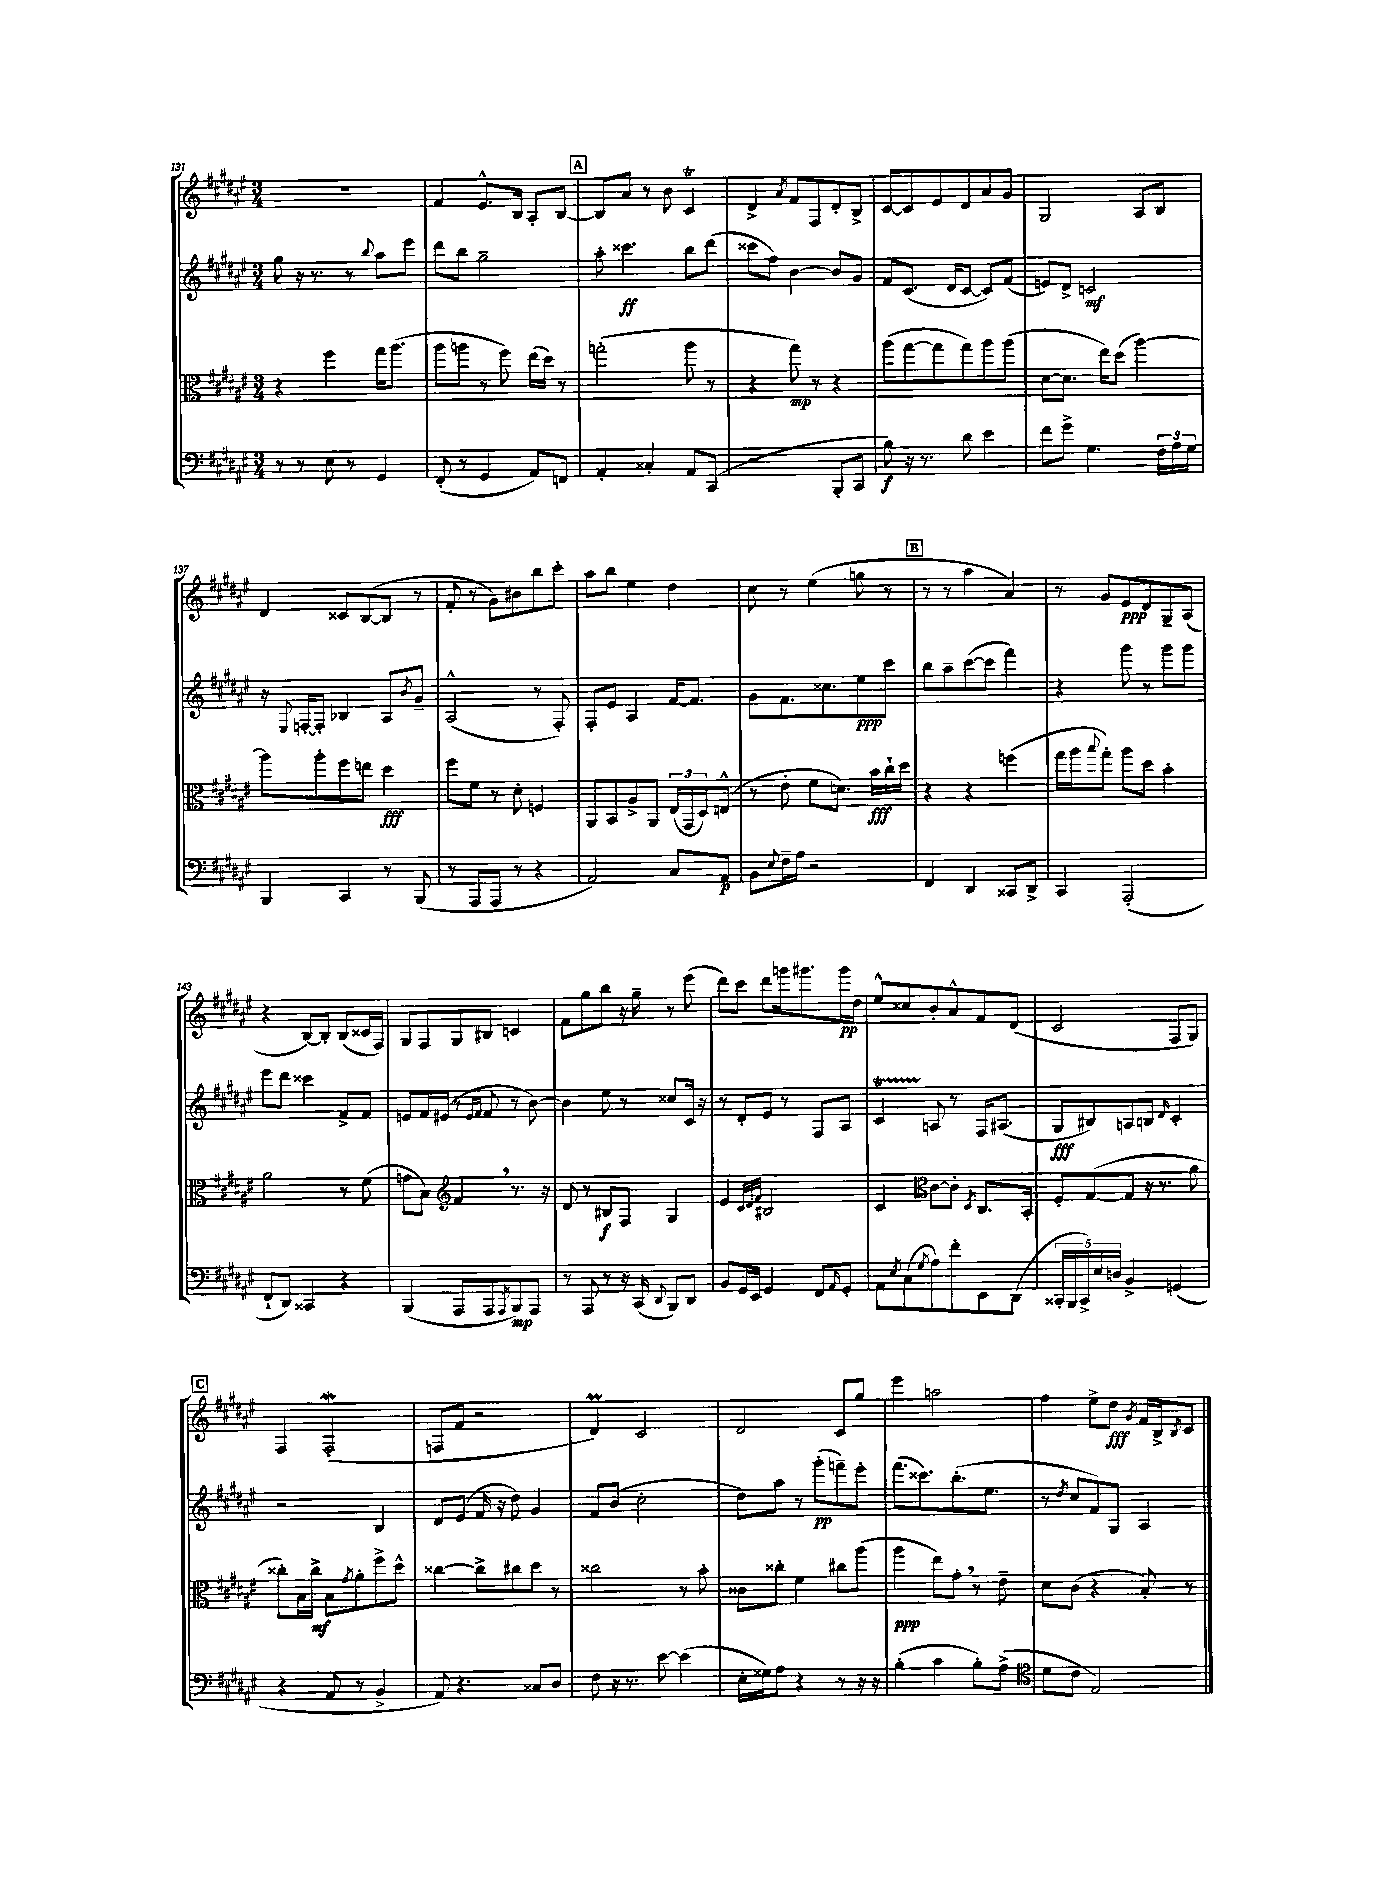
<<
\new StaffGroup <<
\new Staff = "s0" {
    \clef treble \key fis \major \numericTimeSignature \time 3/4
    R2. |
    fis'4 eis'8.-^ b16 ais8-. b8~ |
    \mark \markup { \box "A" } b8 ais'8 r8 b'8 cis'4\trill |
    dis'4-> \acciaccatura { ais'8 } fis'8 fis8 dis'8-. b8-> |
    cis'8~ cis'8 eis'8 dis'8 ais'8 gis'8 |
    gis2 ais8 b8 |
    dis'4 cisis'8 b8~( b8 r8 |
    fis'8-. r8 gis'8) bis'8 b''8 cis'''8-. |
    ais''8 b''8 eis''4 dis''4 |
    cis''8 r8 eis''4( g''8 r8 |
    \mark \markup { \box "B" } r8 r8 ais''4 ais'4) |
    r8 gis'8 eis'8\ppp dis'8 gis8-- ais8( |
    r4 b8~) b8-. b8( cisis'16 fis16) |
    gis8 fis8 gis8 bis8 c'4 |
    fis'8 gis''8 b''8 r16 gis''16-- r8 eis'''8( |
    dis'''8) cis'''8 dis'''8 g'''16 gis'''8. gis'''16\pp dis''16 |
    eis''8-^ cisis''8 b'8-. ais'8-^ fis'8 dis'8( |
    cis'2 fis8 gis8) |
    \mark \markup { \box "C" } fis4 fis2-.\mordent( |
    f8 fis'8 r2 |
    dis'4\prall) cis'2 |
    dis'2 cis'8 gis''8 |
    eis'''4 a''2 |
    fis''4 eis''8-> dis''8\fff \acciaccatura { gis'8 } fis'16 b16-> \acciaccatura { b8 } cis'8 \bar "|." |
}
\new Staff = "s1" {
    \clef treble \key fis \major \numericTimeSignature \time 3/4
    gis''8 r16 r8. r8 \appoggiatura { b''8 } ais''8 eis'''8 |
    dis'''8 b''8 gis''2-- |
    \mark \markup { \box "A" } ais''8-. cisis'''4.\ff b''8 dis'''8( |
    cisis'''8 fis''8) b'4~ b'8 gis'8 |
    fis'8 cis'8.( dis'16 cis'8~ cis'8) fis'8( |
    e'8) dis'8-> c'2\mf |
    r16 \appoggiatura { eis8 } f16~-. f8-. bes4 ais8 \acciaccatura { b'8 } gis'8-- |
    ais2-^( r8 fis8-.) |
    fis8-. eis'8 ais4 fis'16~ fis'8. |
    gis'8 fis'8. cisis''8. eis''8\ppp cis'''8 |
    \mark \markup { \box "B" } b''8 ais''8-- cis'''8~( cis'''8 fis'''4) |
    r4 gis'''8 r8 gis'''8 gis'''8 |
    eis'''8 dis'''8 cisis'''4 fis'8-> fis'8 |
    e'8 fis'16 eis'16( r8 \grace { eis'16 fis'16 } fis'8 r8 b'8~) |
    b'4 eis''8 r8 cisis''8 cis'16 r16 |
    r8 dis'8-. eis'8 r8 fis8 ais8 |
    cis'4\startTrillSpan a8\stopTrillSpan r8 fis16 ais8.( |
    gis8\fff bis8) a8 b8 \grace { dis'16 } cis'4-. |
    \mark \markup { \box "C" } r2 b4 |
    dis'8 eis'8( fis'16 r16 dis''8) gis'4 |
    fis'8 b'8( cis''2-. |
    dis''8) ais''8 r8 gis'''8-.\pp( f'''8--) eis'''8-. |
    fis'''8.( cisis'''8.) b''8.-.( eis''8. |
    r8 \acciaccatura { dis''8 } cis''8 fis'8) gis8 ais4 \bar "|." |
}
\new Staff = "s2" {
    \clef alto \key fis \major \numericTimeSignature \time 3/4
    r4 fis''4 gis''16 ais''8.( |
    ais''8 a''8 r8 fis''8) eis''16( dis''16) r8 |
    \mark \markup { \box "A" } g''2-.( ais''8 r8 |
    r4 gis''8\mp) r8 r4 |
    ais''8( gis''8~ gis''8 gis''8) ais''8 ais''8( |
    dis'8~ dis'8. eis''16) dis''8( ais''4~) |
    ais''8 ais''8-. fis''8 e''8 dis''4\fff |
    fis''8 fis'8 r8 dis'8-. f4 |
    ais,8 b,8 ais8-> ais,8 \tuplet 3/2 { eis16( gis,16 dis16) } e8-^( |
    r8 eis'8-. fis'8 d'8.) b'16\fff cis''16-! dis''16 |
    \mark \markup { \box "B" } r4 r4 f''4( |
    gis''16 ais''16 \appoggiatura { b''8 } gis''8-.) ais''8 dis''8 b'4-. |
    ais'2 r8 fis'8( |
    g'8 b8) \clef treble fis'4 \breathe r8. r16 |
    dis'8 r8 bis8\f fis8 gis4 |
    eis'4 \grace { cis'32 dis'32 fis'32 } bis2 |
    cis'4 \clef alto cis'8~ cis'8-. \acciaccatura { dis8 } cis8. b,16-. |
    fis8-. gis8~( gis8 r16 r8. ais'8 |
    \mark \markup { \box "C" } cisis''8-.) b16 cisis''16->\mf b8 \acciaccatura { gis'8 } ais'8-. fis''8-> dis''8-^ |
    cisis''4~ cisis''8-> cis''8 dis''8 r8 |
    cisis''2 r8 b'8-. |
    cisis'8 cisis''8-. fis'4 cis''8 ais''8( |
    ais''4\ppp eis''8) gis'8-. \breathe r8 eis'8-- |
    dis'8 cis'8( r4 b8-.) r8 \bar "|." |
}
\new Staff = "s3" {
    \clef bass \key fis \major \numericTimeSignature \time 3/4
    r8 r8 eis8 r8 gis,4 |
    fis,8-.( r8 gis,4 ais,8) f,8 |
    \mark \markup { \box "A" } ais,4-. cisis4-. ais,8 cis,8( |
    r2 b,,8-. cis,8 |
    b8\f) r16 r8. dis'8 eis'4 |
    fis'8 gis'8-> gis4. \tuplet 3/2 { fis16 ais16 gis16 } |
    b,,4 cis,4 r8 b,,8( |
    r8 ais,,8 ais,,8 r8 r4 |
    ais,2) cis8 ais,8\p |
    b,8 \appoggiatura { eis8 } fis16-- ais16 r2 |
    \mark \markup { \box "B" } fis,4 dis,4 cisis,8 dis,8-> |
    cis,4 ais,,2-.( |
    fis,8-! dis,8) cisis,4 r4 |
    b,,4( ais,,8 ais,,8 \acciaccatura { ais,,8 } b,,8\mp) ais,,8 |
    r8 ais,,8 r8 r16 cis,16( \appoggiatura { dis,8 } b,,8) dis,8 |
    b,8 gis,16 eis,16 gis,4 fis,8 \grace { ais,16 } gis,8-. |
    ais,8 \acciaccatura { eis8 } cis8( \acciaccatura { gis8 } ais8) fis'8-. eis,8 dis,8( |
    \tuplet 5/4 { cisis,16-. b,,16 cisis,16->) eis16 d16 } b,4-> g,4( |
    \mark \markup { \box "C" } r4 ais,8 r8 b,4-> |
    ais,8) r4. cisis8 dis8 |
    fis8 r16 r8. eis'8~ eis'4( |
    eis16-. gisis16) ais8 r4 r8 r16 r16 |
    b4-.( cis'4 b8-.) ais8->( |
    \clef tenor dis'8 cis'8 eis2) \bar "|." |
}
>>
>>
\layout { \context { \Score currentBarNumber = #131 } }
